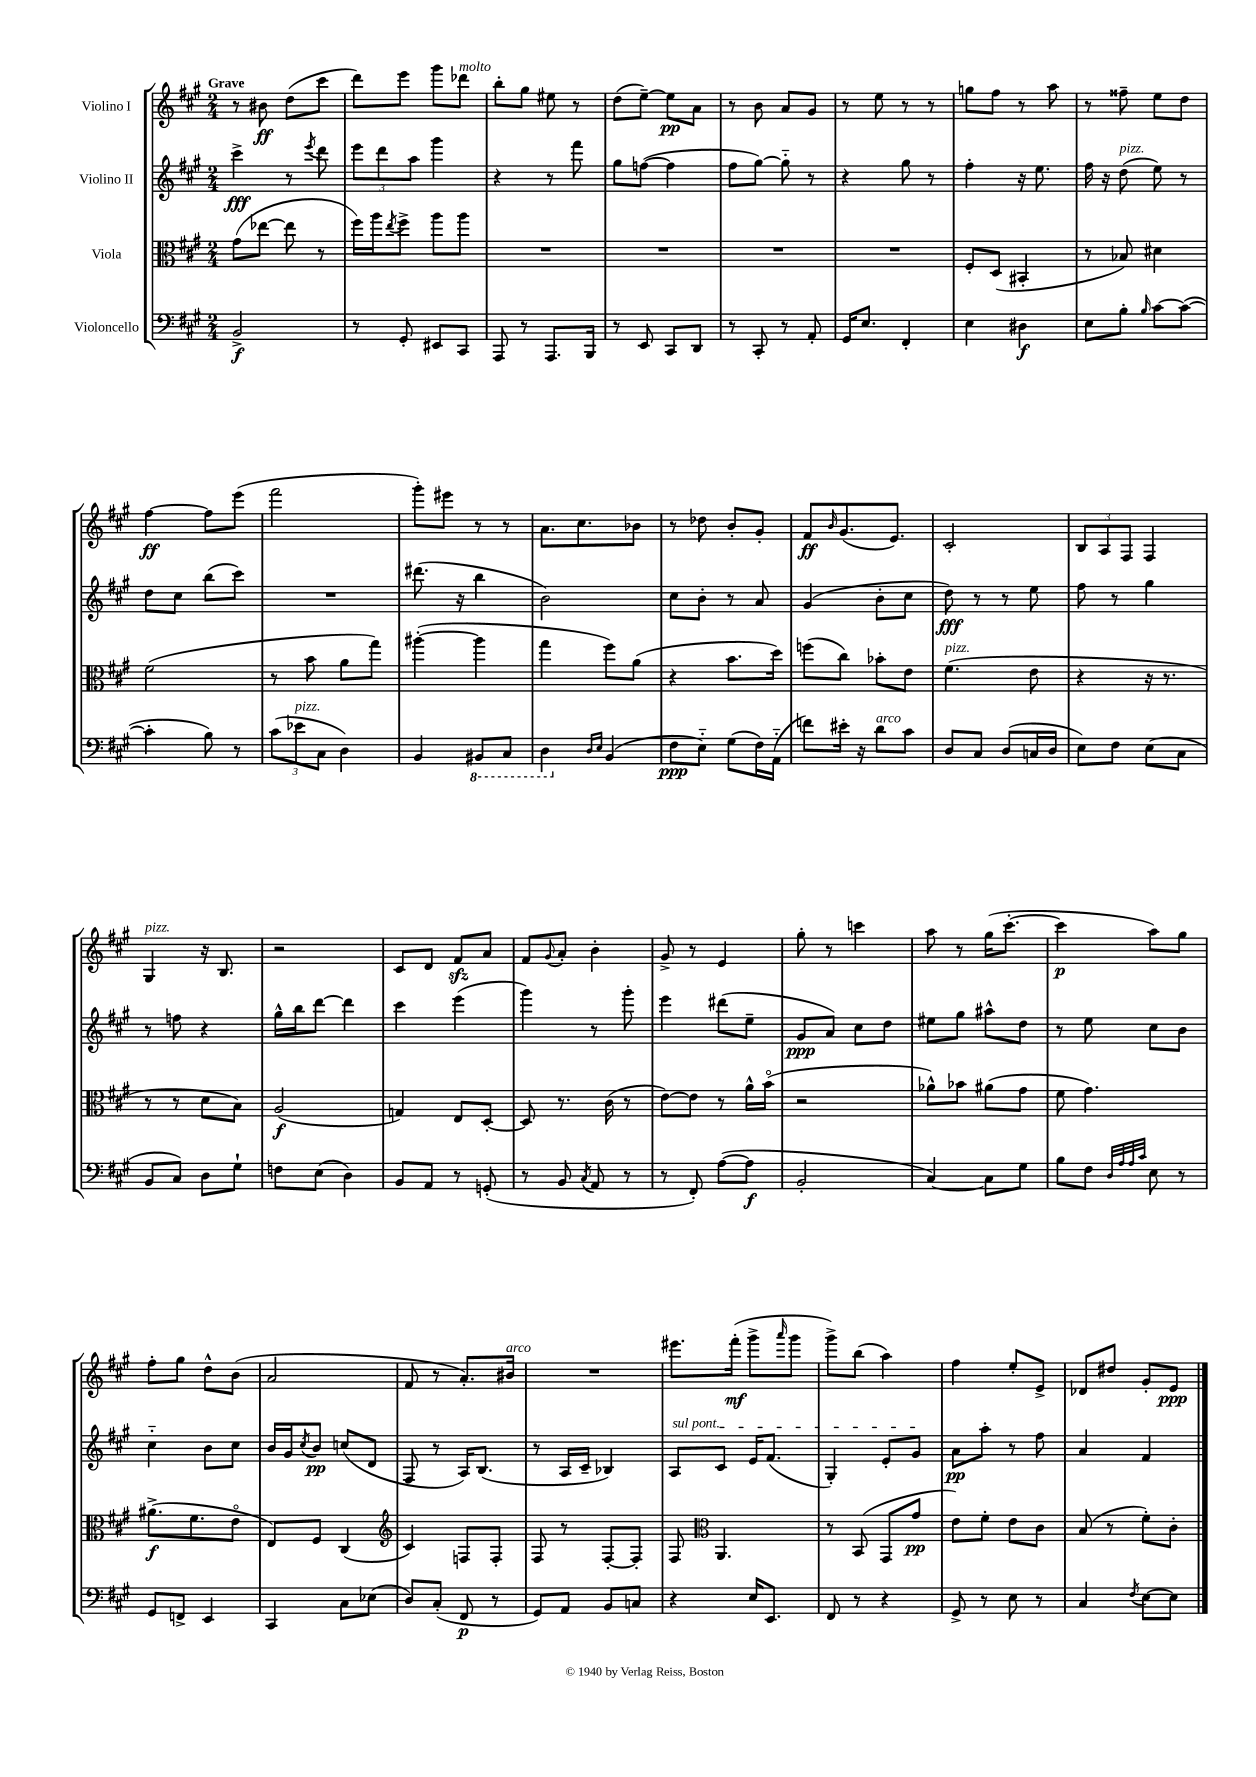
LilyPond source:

<<
\new StaffGroup <<
\new Staff = "s0" \with { instrumentName = "Violino I" } {
    \clef treble \key a \major \numericTimeSignature \time 2/4 \tempo "Grave"
    r8 bis'8\ff d''8( cis'''8 |
    d'''8) e'''8 gis'''8 des'''8^\markup { \italic "molto" } |
    b''8-. gis''8 eis''8 r8 |
    d''8( e''8~--) e''8\pp a'8 |
    r8 b'8 a'8 gis'8 |
    r8 e''8 r8 r8 |
    g''8 fis''8 r8 a''8 |
    r8 fisis''8-- e''8 d''8 |
    fis''4~\ff fis''8 e'''8( |
    fis'''2 |
    gis'''8-.) eis'''8 r8 r8 |
    a'8. cis''8. bes'8 |
    r8 des''8 b'8-. gis'8-. |
    fis'8\ff \grace { b'16 } gis'8.( e'8.) |
    cis'2-. |
    \tuplet 3/2 { b8 a8 fis8 } fis4 |
    gis4^\markup { \italic "pizz." } r16 b8. |
    r2 |
    cis'8 d'8 fis'8\sfz a'8 |
    fis'8 \appoggiatura { gis'8 } a'8-. b'4-. |
    gis'8-> r8 e'4 |
    gis''8-. r8 c'''4 |
    a''8 r8 gis''16( cis'''8.~-. |
    cis'''4\p a''8) gis''8 |
    fis''8-. gis''8 d''8-^ b'8( |
    a'2 |
    fis'8 r8 a'8.-.) bis'16^\markup { \italic "arco" } |
    R2 |
    eis'''8. fis'''16-.\mf( gis'''8-> \grace { a'''16 } gis'''8 |
    gis'''8->) b''8( a''4) |
    fis''4 e''8-. e'8-> |
    des'8 dis''8 gis'8-. e'8\ppp \bar "|." |
}
\new Staff = "s1" \with { instrumentName = "Violino II" } {
    \clef treble \key a \major \numericTimeSignature \time 2/4
    cis'''4->\fff r8 \acciaccatura { e'''8 } d'''8 |
    \tuplet 3/2 { e'''8 d'''8 a''8 } gis'''4 |
    r4 r8 fis'''8 |
    gis''8 f''8~( f''4 |
    fis''8 gis''8~) gis''8-_ r8 |
    r4 gis''8 r8 |
    fis''4-. r16 e''8. |
    fis''16 r16 d''8^\markup { \italic "pizz." }( e''8) r8 |
    d''8 cis''8 b''8( cis'''8) |
    R2 |
    dis'''8.( r16 b''4 |
    b'2) |
    cis''8 b'8-. r8 a'8 |
    gis'4( b'8-. cis''8 |
    d''8\fff) r8 r8 e''8 |
    fis''8 r8 gis''4 |
    r8 f''8 r4 |
    gis''16-^ b''16 d'''8~ d'''4 |
    cis'''4 e'''4( |
    gis'''4) r8 gis'''8-. |
    e'''4 dis'''8( e''8-- |
    gis'8\ppp a'8) cis''8 d''8 |
    eis''8 gis''8 ais''8-^ d''8 |
    r8 e''8 cis''8 b'8 |
    cis''4-_ b'8 cis''8 |
    b'16 gis'16 \acciaccatura { cis''8 } b'8\pp c''8( d'8 |
    fis8 r8 a16) b8.( |
    r8 a16 cis'16-- bes4) |
    \once \override TextSpanner.bound-details.left.text = \markup { \italic "sul pont." } a8\startTextSpan cis'8 e'16 fis'8.( |
    gis4-.) e'8-. gis'8\stopTextSpan |
    a'8\pp a''8-. r8 fis''8 |
    a'4 fis'4 \bar "|." |
}
\new Staff = "s2" \with { instrumentName = "Viola" } {
    \clef alto \key a \major \numericTimeSignature \time 2/4
    gis'8( ees''8~ ees''8 r8 |
    fis''16) a''16 \acciaccatura { e''8 } fis''8-> a''8 a''8 |
    R2 |
    R2 |
    R2 |
    R2 |
    fis8-. d8( bis,4-. |
    r8 bes8) dis'4 |
    fis'2( |
    r8 b'8 a'8 gis''8) |
    ais''4~-.( ais''4 |
    gis''4 fis''8) a'8( |
    r4 b'8. d''16) |
    f''8( cis''8) bes'8-. e'8 |
    fis'4.^\markup { \italic "pizz." }( e'8 |
    r4 r16 r8. |
    r8 r8 d'8 b8) |
    a2\f( |
    g4) e8 d8~-. |
    d8 r8. cis'16( r8 |
    e'8~) e'8 r8 a'16-^ b'16\flageolet( |
    r2 |
    aes'8-^) bes'8 ais'8( gis'8 |
    fis'8 gis'4.) |
    ais'8.->\f( fis'8. e'8\flageolet |
    e8) fis8 cis4( |
    \clef treble cis'4) f8 f8-. |
    fis8 r8 fis8~-. fis8-. |
    fis8 \clef alto a,4. |
    r8 b,8( gis,8 gis'8\pp |
    e'8) fis'8-. e'8 cis'8 |
    b8( r8 fis'8-.) cis'8-. \bar "|." |
}
\new Staff = "s3" \with { instrumentName = "Violoncello" } {
    \clef bass \key a \major \numericTimeSignature \time 2/4
    b,2->\f |
    r8 gis,8-. eis,8 cis,8 |
    a,,8 r8 a,,8. b,,16 |
    r8 e,8 cis,8 d,8 |
    r8 cis,8-. r8 a,8-. |
    gis,16 e8. fis,4-. |
    e4 dis4\f |
    e8 b8-. \grace { b16 } cis'8~ cis'8~( |
    cis'4-. b8) r8 |
    \tuplet 3/2 { cis'8( ees'8^\markup { \italic "pizz." } cis8 } d4) |
    b,4 \ottava #-1 bis,,8 cis,8 |
    d,4 \ottava #0 \grace { d16 e16 } b,4( |
    fis8\ppp e8-_) gis8( fis16) a,16-_( |
    f'8) eis'16-. r16 d'8^\markup { \italic "arco" } cis'8 |
    d8 cis8 d8( c16 d16 |
    e8) fis8 e8( cis8 |
    b,8 cis8) d8 gis8-! |
    f8 e8( d4) |
    b,8 a,8 r8 g,8-.( |
    r8 b,8 \acciaccatura { cis8 } a,8 r8 |
    r8 fis,8-.) a8~( a8\f |
    b,2-. |
    cis4~) cis8 gis8 |
    b8 fis8 \grace { d32 a32 a32 cis'32 } e8 r8 |
    gis,8 f,8-> e,4 |
    cis,4 cis8 ees8( |
    d8) cis8-.( fis,8\p r8 |
    gis,8) a,8 b,8 c8 |
    r4 e16 e,8. |
    fis,8 r8 r4 |
    gis,8-> r8 e8 r8 |
    cis4 \acciaccatura { fis8 } e8~ e8 \bar "|." |
}
>>
>>
\layout { \context { \Score \remove "Bar_number_engraver" } }
